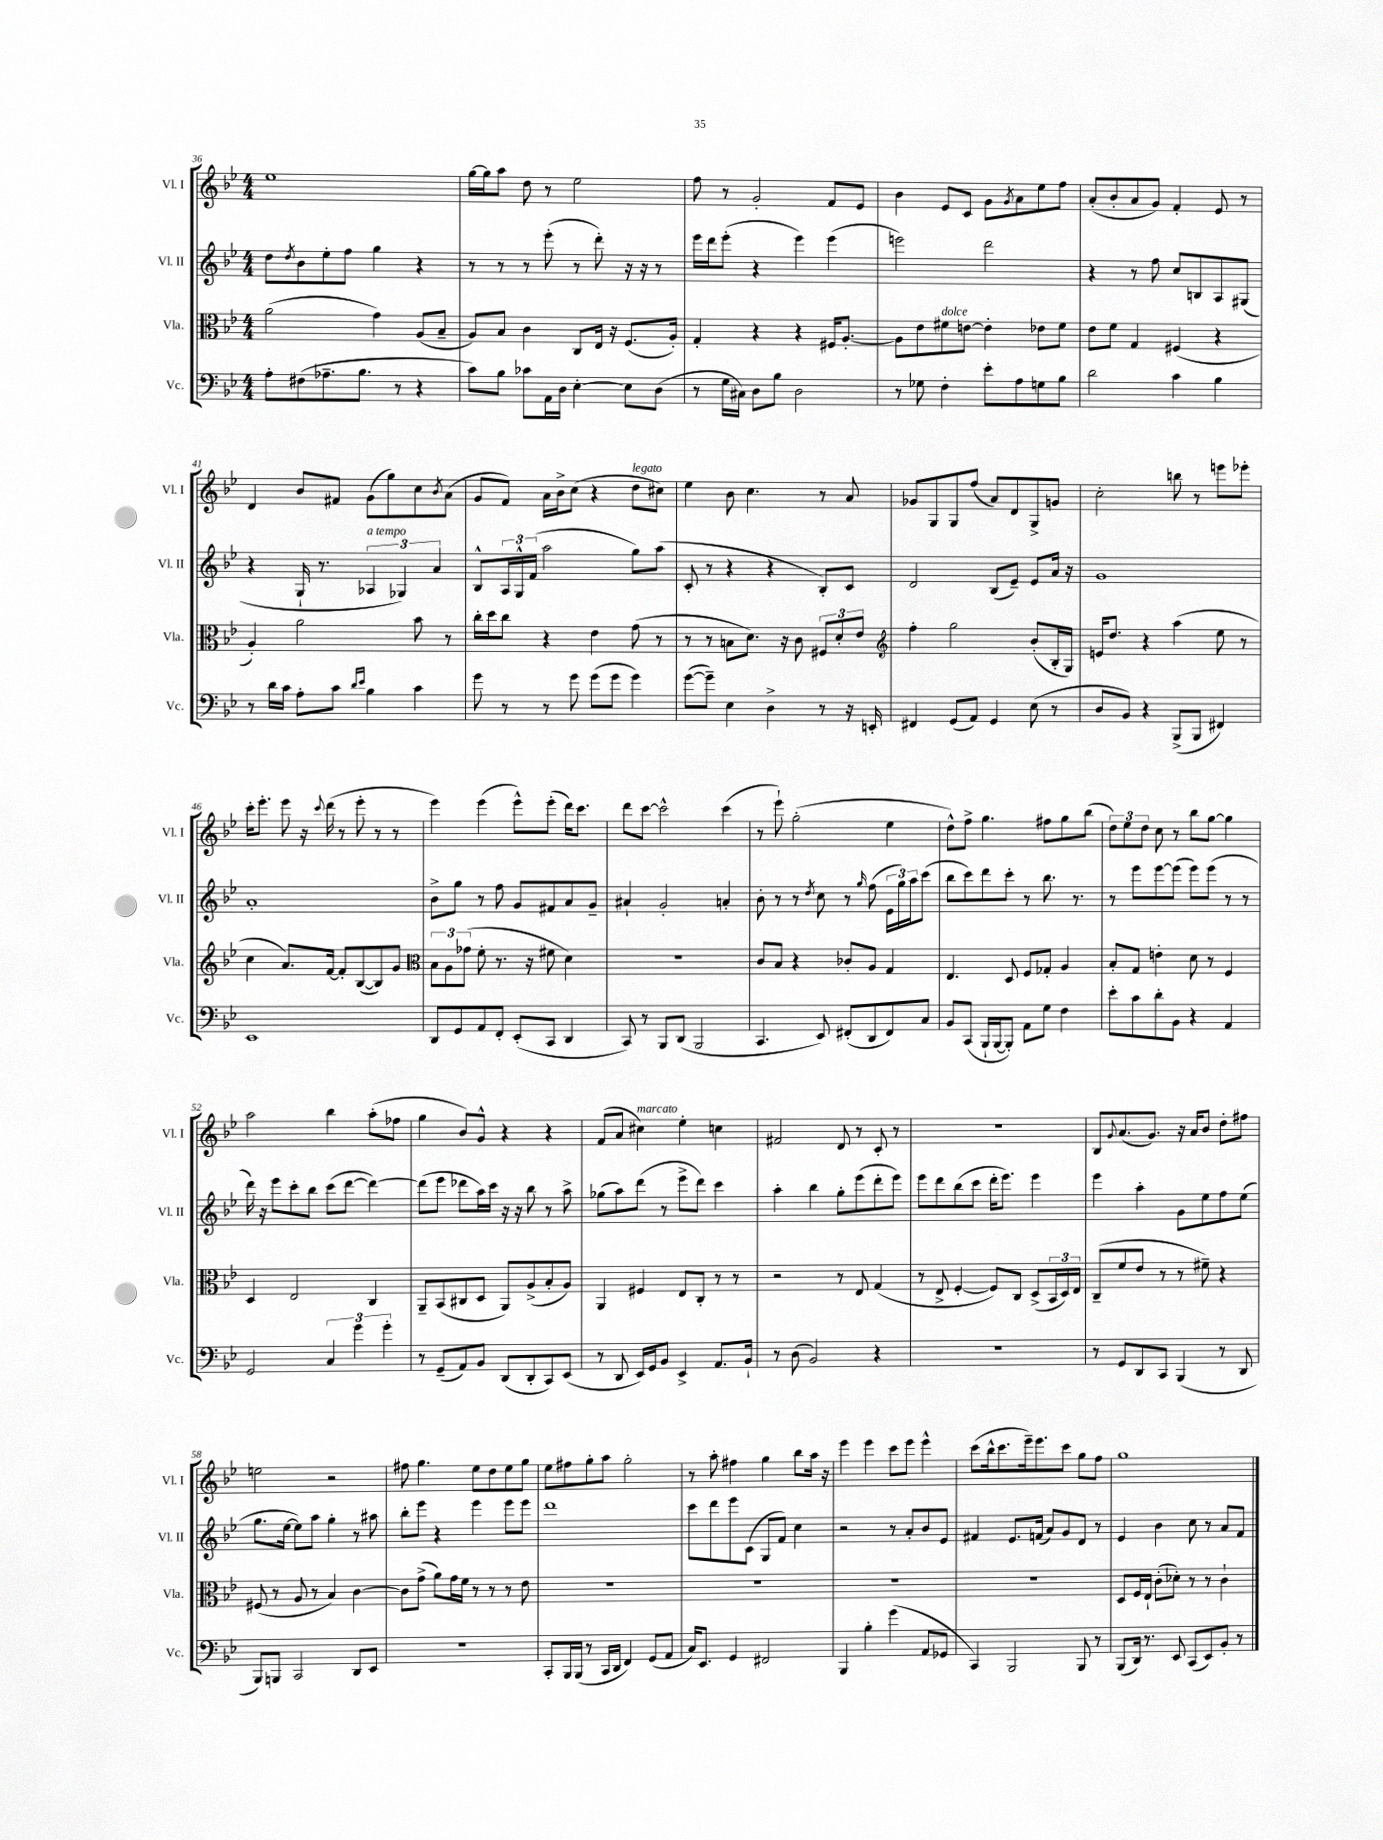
<<
\new StaffGroup <<
\new Staff = "s0" \with { instrumentName = "Vl. I" shortInstrumentName = "Vl. I" } {
    \clef treble \key bes \major \numericTimeSignature \time 4/4
    ees''1 |
    g''16~ g''16 a''8 d''8 r8 ees''2 |
    f''8 r8 g'2-. f'8 ees'8 |
    bes'4 ees'8 c'8 g'8 \acciaccatura { g'8 } a'8 ees''8 f''8 |
    a'8-.( bes'8-. a'8 g'8) f'4-. ees'8 r8 |
    d'4 bes'8 fis'8 g'8( g''8) c''8 \acciaccatura { bes'8 } a'8( |
    g'8 f'8) a'16 bes'16-> c''8( r4 d''8^\markup { \italic "legato" } cis''8) |
    ees''4 bes'8 c''4. r8 a'8 |
    ges'8 g8 g8 f''8( a'8) d'8 g8-> g'8 |
    c''2-. b''8 r8 e'''8 ees'''8-. |
    c'''16-. ees'''8.-. ees'''8 r16 \appoggiatura { c'''8 } d'''16( r8 ees'''8-. r8 r8 |
    ees'''4) ees'''4( ees'''8-^) ees'''8-.( d'''16) c'''8. |
    d'''8 c'''8~ c'''2-^ c'''4( |
    r8 ees'''8-!) g''2-.( ees''4 |
    d''8-^) f''8-> g''4. fis''8 g''8 bes''8( |
    \tuplet 3/2 { d''8) ees''8 d''8 } c''8 r8 bes''8 g''8~ g''4 |
    a''2 bes''4 a''8-.( fes''8 |
    g''4 bes'8) g'8-^ r4 r4 |
    f'8( a'8 cis''4^\markup { \italic "marcato" }) ees''4-. c''4 |
    fis'2 d'8 r8 c'8-. r8 |
    r1 |
    bes8 \appoggiatura { g'8 } a'8.( g'8.) r16 a'16 bes'8 d''8-. fis''8 |
    e''2 r2 |
    fis''8 g''4. ees''8 d''8 ees''8 g''8 |
    ees''8 fis''8 g''8-. a''8 g''2-. |
    r8 a''8-. fis''4 g''4 bes''8 a''16 r16 |
    ees'''4 ees'''4 c'''8 ees'''8 ees'''4-^ |
    c'''8( bes''16-^ c'''8. ees'''16--) ees'''8. c'''8 g''8 f''8 |
    g''1 \bar "|." |
}
\new Staff = "s1" \with { instrumentName = "Vl. II" shortInstrumentName = "Vl. II" } {
    \clef treble \key bes \major \numericTimeSignature \time 4/4
    d''8 \acciaccatura { d''8 } bes'8 ees''8-. f''8 g''4 r4 |
    r8 r8 r8 ees'''8-.( r8 d'''8-.) r16 r16 r8 |
    ees'''16 d'''16 ees'''8-.( r4 ees'''4) ees'''4( |
    e'''2) d'''2 |
    r4 r8 f''8 c''8 b8 a8 gis8( |
    r4 g16-! r8. \tuplet 3/2 { aes4^\markup { \italic "a tempo" } ges4) a'4 } |
    bes8-^ \tuplet 3/2 { a16 g16-^ f'16( } a''2 g''8) a''8( |
    c'8-. r8 r4 r4 bes8-.) c'8 |
    d'2 bes8( ees'8--) ees'8 a'16 r16 |
    g'1 |
    a'1-. |
    bes'8-> g''8 r8 f''8 g'8 fis'8 a'8 g'8-- |
    ais'4-! g'2-. a'4-. |
    bes'8-. r8 r8 \acciaccatura { d''8 } c''8 r8 \grace { g''16 } f''8( \tuplet 3/2 { ees'16 g''16) a''16 } c'''8( |
    bes''8 c'''8) d'''8 c'''8-. r8 bes''8. r8. |
    r8 ees'''8 ees'''8~ ees'''8( ees'''8) ees'''8( r8 r8 |
    d'''16) r16 ees'''8 c'''8-. bes''8 c'''8( d'''8~ d'''4~) |
    d'''8( ees'''8 des'''8 a''16) c'''16 r16 r16 bes''8 r8 a''8-> |
    ges''8( a''8) d'''8( r8 ees'''8-> d'''8) c'''4 |
    a''4-. bes''4 g''8-. ees'''8( d'''8-. ees'''8) |
    ees'''8 d'''8 bes''8( c'''8 d'''16-. ees'''8.) ees'''4 |
    ees'''4 a''4-. g'8 ees''8 f''8 ees''8( |
    g''8. ees''16~ ees''8) a''8 g''4-. r8 ais''8 |
    bes''8-. ees'''8 r4 ees'''4 ees'''8 ees'''8 |
    d'''1 |
    c'''8 d'''8 ees'''8 c'8( g8 f'8) c''4 |
    r2 r8 a'8-. bes'8 ees'8 |
    fis'4 ees'8. f'16( a'8) g'8 d'8 r8 |
    ees'4 bes'4 c''8 r8 a'8 f'8 \bar "|." |
}
\new Staff = "s2" \with { instrumentName = "Vla." shortInstrumentName = "Vla." } {
    \clef alto \key bes \major \numericTimeSignature \time 4/4
    a'2( g'4) a8( bes8-- |
    a8) bes8 c'4 c8 ees16 r16 f8.( a16-.) |
    g4-. r4 r4 fis16 a8.~-. |
    a8 ees'8 fis'8^\markup { \italic "dolce" } e'8~ e'4-. ees'8 fis'8 |
    ees'8 f'8 g4 fis4( r4 |
    a4-.) a'2 bes'8 r8 |
    c''16-. d''16 c''8 r4 ees'4 g'8( r8 |
    r8 r8 b8 d'8.) r16 c'8 \tuplet 3/2 { fis8 d'8-. ees'8 } |
    \clef treble f''4-. g''2 bes'8-.( bes16-. g16) |
    e'16 d''8. r4 a''4( ees''8 r8 |
    c''4 a'8.) f'16~ f'8-. bes8~( bes8) g'8 |
    \clef alto \tuplet 3/2 { bes8 a8 ges'8( } f'8-. r8. r16 fis'8 d'4) |
    r1 |
    c'8 bes8 r4 ces'8-. a8 g4 |
    ees4. d8 f8 ges8-. a4 |
    bes8-. g8 e'4-. d'8 r8 f4 |
    d4 ees2 c4 |
    a,8-- bes,8( cis8 d8 a,8) a8->( bes8-. a8) |
    a,4 fis4 ees8 c8-. r8 r8 |
    r2 r8 ees8 g4( |
    r8 ees8-> f4~-. f8) c8 d8->( \tuplet 3/2 { bes,16 d16) ees16 } |
    c8--( f'8 ees'8 r8 r8 fis'8--) r4 |
    fis8( r8 a8 r8 bes4) c'4~ |
    c'8 g'8->( a'8) g'16 f'16 r8 r8 r8 ees'8 |
    R1 |
    R1 |
    R1 |
    R1 |
    d8 f16 ees16-! c'8-.( des'8-.) r8 r8 c'4-! \bar "|." |
}
\new Staff = "s3" \with { instrumentName = "Vc." shortInstrumentName = "Vc." } {
    \clef bass \key bes \major \numericTimeSignature \time 4/4
    a8-. fis8( aes8.-- bes8. r8 r4 |
    c'8) bes8 ces'8 a,16 d16 ees4~-. ees8 d8( |
    r8 g16 cis16) d8 bes8 d2 |
    r8 ges8 f4-. ees'8-. a8 g8 bes8 |
    d'2 c'4 bes4 |
    r8 d'16 c'16 a8-. c'8 \grace { d'16 ees'16 } bes4 c'4 |
    g'8 r8 r8 g'8 g'8( g'8 g'4) |
    g'8~( g'8--) ees4 d4-> r8 r16 e,16-. |
    fis,4 g,8( a,8) g,4 ees8( r8 |
    d8 bes,8) r4 bes,,8->( bes,,8 fis,4) |
    ees,1 |
    d,8 g,8 a,8 f,8-. ees,8-.( c,8 d,4 |
    c,8) r8 bes,,8 d,8( bes,,2 |
    c,4. ees,8) fis,8-.( d,8 fis,8) c8 |
    bes,8 c,8( bes,,16-! bes,,16~ bes,,8-.) a,8 g8 f4 |
    ees'8-. c'8 d'8-. bes,8 r4 a,4 |
    g,2 \tuplet 3/2 { c4 g'4 g'4-. } |
    r8 g,8--( a,8) bes,8 d,8( d,8-. c,8) ees,8( |
    r8 d,8 ees,16) g,16 bes,8 ees,4-> a,8. bes,16-! |
    r8 d8( bes,2) r4 |
    R1 |
    r8 g,8 d,8 c,8 bes,,4( r8 d,8 |
    bes,,8) b,,8 c,2 d,8 ees,8 |
    R1 |
    c,8-. bes,,16 bes,,16( r8 c,16 d,16 f,4) g,8( a,8 |
    c16) ees,8. g,4 fis,2 |
    bes,,4 bes4-. g'4( a,8 ges,8 |
    c,4) bes,,2 bes,,8 r8 |
    bes,,8( d,16) r8. ees,8 c,8( ees,8) bes,8-. r8 \bar "|." |
}
>>
>>
\layout { \context { \Score currentBarNumber = #36 } }
